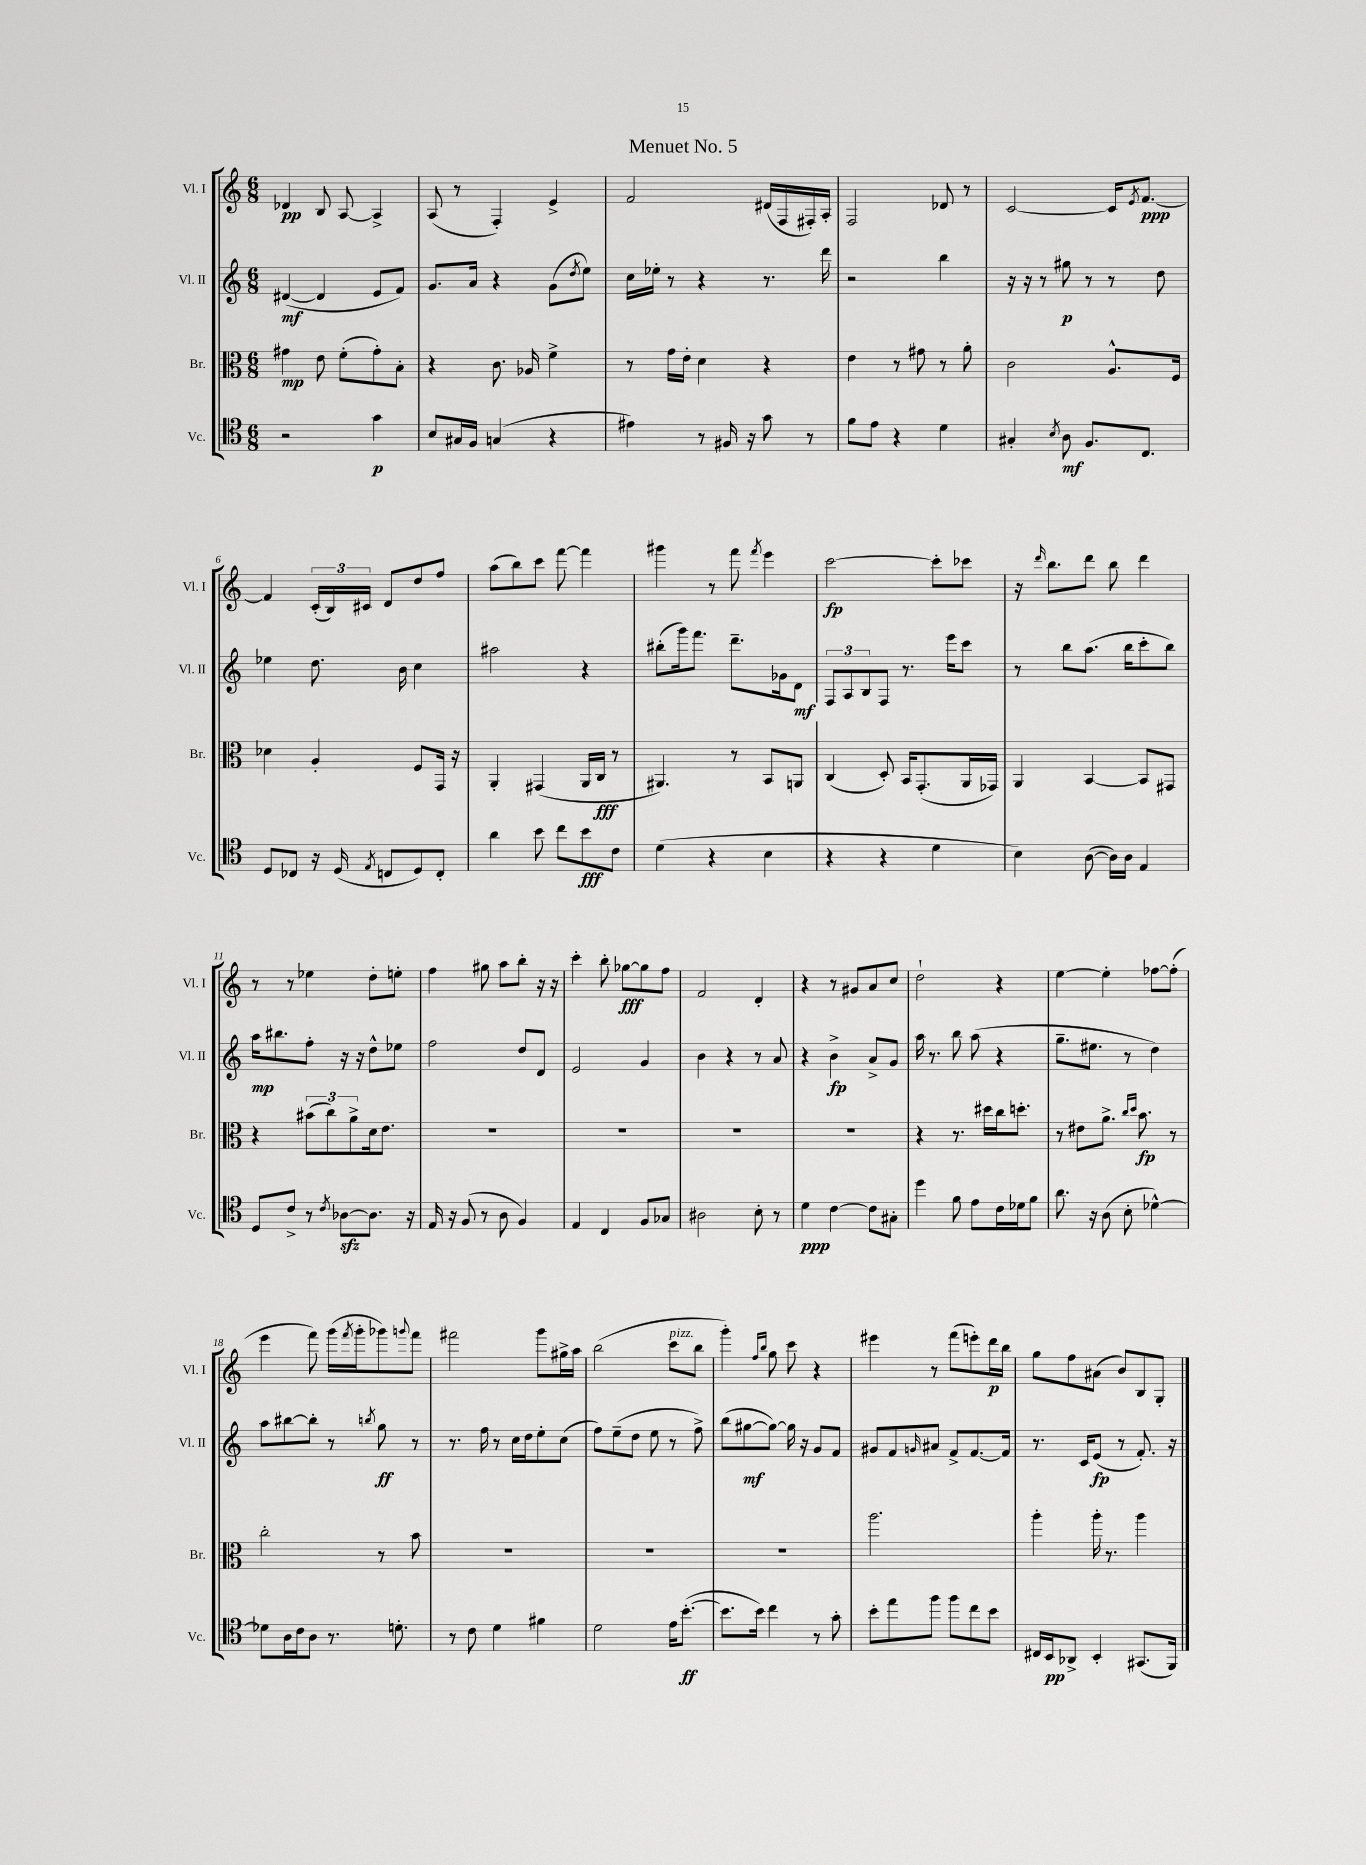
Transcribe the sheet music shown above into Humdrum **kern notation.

**kern	**kern	**kern	**kern
*staff4	*staff3	*staff2	*staff1
*clefC4	*clefC3	*clefG2	*clefG2
*k[]	*k[]	*k[]	*k[]
*M6/8	*M6/8	*M6/8	*M6/8
2r	4g#\	([4d#/	4d-/
.	8e\	4d#/]	8B/
.	(8f'\L	.	[8A/
4g\	8g#'\)	8e/L	4A^/]
.	8B'\J	8f/J)	.
=	=	=	=
8B/L	4r	8.g/L	(8A/
16G#/L	.	.	8r
16F/JJ	.	16a/Jk	.
(4G/	8.c\	4r	4F'/)
.	16A-/	.	.
4r	4f^\	(8g\L	4e^/
.	.	8qdd/	.
.	.	8ee\J)	.
=	=	=	=
4e#\)	8r	16cc\LL	2f/
.	.	16ee-'\JJ	.
.	16g\LL	8r	.
.	16e'\JJ	.	.
8r	4d\	4r	.
16F#/	.	.	.
16r	.	.	.
8g\	4r	8.r	(16d#/LL
.	.	.	16F/
8r	.	.	16F#'/)
.	.	16ddd\	16A'/JJ
=	=	=	=
8f\L	4e\	2r	2F/
8e\J	.	.	.
4r	8r	.	.
.	8g#\	.	.
4d\	8r	4bb\	8d-/
.	8a'\	.	8r
=	=	=	=
4G#'/	2c\	16r	[2c/
.	.	16r	.
.	.	8r	.
8qB/	.	.	.
8A\	.	8gg#\	.
8.F/L	.	8r	.
.	8.A^^/L	8r	16c/]LK
.	.	.	8qe/
8.C/J	.	.	[8.f/J
.	.	8dd\	.
.	16F/Jk	.	.
=	=	=	=
8D/L	4d-\	4ee-\	4f/]
8C-/J	.	.	.
16r	4A'/	8.dd\	(24c'/LL
.	.	.	24B/)
(16D/	.	.	.
.	.	.	24c#/JJ
8qE/	.	.	.
8C/L	.	.	8d/L
.	.	16b\	.
8D/)	8F/L	4cc\	8dd/
8C'/J	16GG/Jk	.	8ff/J
.	16r	.	.
=	=	=	=
4a\	4AA'/	2aa#\	(8aa\L
.	.	.	8bb\)
8b\	(4GG#/	.	8ccc\J
8cc\L	.	.	[8fff\
8b\	16AA/LL	4r	4fff\]
.	16C/JJ	.	.
8c\J	8r	.	.
=	=	=	=
(4d\	4.AA#/)	(8bb#'\L	4ggg#\
.	.	16ggg\k)	.
.	.	8.fff\J	.
4r	.	.	8r
.	8r	8.ddd~\L	8fff\
.	.	.	8qfff/
4B\	8BB/L	.	4eee\
.	.	16g-\k	.
.	8AA/J	8d\J	.
=	=	=	=
4r	(4C/	12F/L	[2ccc\
.	.	12A/	.
.	.	12B/	.
4r	8D'/)	8F/J	.
.	16BB/LK	8.r	.
.	(8.GG'/	.	.
4d\	.	.	8ccc'\]L
.	.	16eee\LK	.
.	16AA/L	8ccc\J	8ccc-\J
.	16GG-/JJ)	.	.
=	=	=	=
4B\)	4AA/	8r	16r
.	.	.	16qqddd/
.	.	.	8.bb\L
.	.	8bb\L	.
([8A\	[4BB/	(8.aa\J	8ddd\J
16A\]LL)	.	.	8bb\
16A\JJ	.	16bb\LK	.
4E/	8BB/]L	8ccc'\	4ddd\
.	8GG#/J	8bb\J)	.
=	=	=	=
8D/L	4r	16aa\LK	8r
.	.	8.bb#\	.
8c^/J	.	.	8r
8r	(12b#\L	8ff'\J	4ee-\
.	12cc\)	.	.
8qc/	.	.	.
[8A-\L	.	16r	.
.	12a^\	.	.
.	.	16r	.
8.A-\]J	16d\k	8dd^^\L	8dd'\L
.	8.e\J	.	.
.	.	8ee-\J	8ee'\J
16r	.	.	.
=	=	=	=
16E/	2.r	2ff\	4ff\
16r	.	.	.
(8F/	.	.	.
8r	.	.	8gg#\
8A\	.	.	8aa\L
4F/)	.	8dd/L	8bb'\J
.	.	8d/J	16r
.	.	.	16r
=	=	=	=
4E/	2.r	2e/	4ccc'\
4C/	.	.	8bb'\
.	.	.	[8gg-\L
8F/L	.	4g/	8gg-\]
8G-/J	.	.	8ff\J
=	=	=	=
2A#\	2.r	4b\	2f/
.	.	4r	.
8B'\	.	8r	4d'/
8r	.	8a/	.
=	=	=	=
4d\	2.r	4r	4r
[4c\	.	4b^\	8r
.	.	.	8g#/L
8c\]L	.	8a^/L	8a/
8G#'\J	.	8g/J	8cc/J
=	=	=	=
4dd\	4r	16aa\	2dd`\
.	.	8.r	.
8f\	8.r	8bb\	.
8e\L	.	(8aa\	.
.	16dd#\LL	.	.
16c\L	16cc\J	4r	4r
16d-\J	8.dd'\J	.	.
8f\J	.	.	.
=	=	=	=
8.a\	8r	8.gg~\L	[4ee\
.	8e#\L	.	.
16r	.	8.ee#\J	.
(8A\	8.a^\J	.	4ee'\]
8B'\	.	8r	.
.	16qqcc/LL	.	.
.	16qqdd/JJ	.	.
.	8.b\	.	.
[4d-^^\)	.	4dd\)	[8ff-\L
.	8r	.	(8ff-'\]J
=	=	=	=
8d-\]L	2cc'\	8aa\L	4eee\
16A\L	.	[8bb#\	.
16c\J	.	.	.
8A\J	.	8bb#'\]J	8fff\)
8.r	.	8r	(16ggg\LL
.	.	.	8qfff/
.	.	.	16ggg'\J
.	.	8qbb/	.
.	8r	8gg\	8ggg-\)
8.d'\	.	.	.
.	.	.	8qqggg/
.	8b\	8r	8fff\J
=	=	=	=
8r	2.r	8.r	2fff#\
8c\	.	.	.
.	.	16ff\	.
4d\	.	8r	.
.	.	16cc\LL	.
.	.	16dd\J	.
4f#\	.	8ee'\	8ggg\L
.	.	(8cc\J	16gg#^\L
.	.	.	16aa\JJ
=	=	=	=
2d\	2.r	8ff\L)	(2bb\
.	.	(8ee~\	.
.	.	8dd\J	.
.	.	8ee\	.
16e\LK	.	8r	8ccc\L
([8.b'\J	.	.	.
.	.	8ff^\)	8bb\J
=	=	=	=
8.b\]L	2.r	(8bb\L	4ggg'\)
.	.	[8gg#\	.
16b\Jk)	.	.	.
.	.	.	16qqff/LL
.	.	.	16qqbb/JJ
4cc\	.	8gg#\_J)	8gg\
.	.	16gg#\]	8ccc\
.	.	16r	.
8r	.	8g/L	4r
8g'\	.	8f/J	.
=	=	=	=
8b'\L	2.aa\	8g#/L	4eee#\
8ee\	.	8f/	.
.	.	16qqg/	.
8ff\J	.	8a#/J	8r
8ff\L	.	8f^/L	(8fff\L
8cc\	.	[8.f/	8eee'\)
8b\J	.	.	16ddd\L
.	.	16f/]Jk	16bb\JJ
=	=	=	=
16C#/LL	4aa'\	8.r	8gg\L
16BB/J	.	.	.
8AA-^/J	.	.	8ff\
.	.	16c/LK	.
4BB'/	16aa'\	(8e/J	(8a#\J
.	8.r	.	.
.	.	8r	8b/L)
(8.GG#/L	4aa\	8.f'/)	8B/
.	.	.	8G'/J
16FF/Jk)	.	16r	.
==	==	==	==
*-	*-	*-	*-
